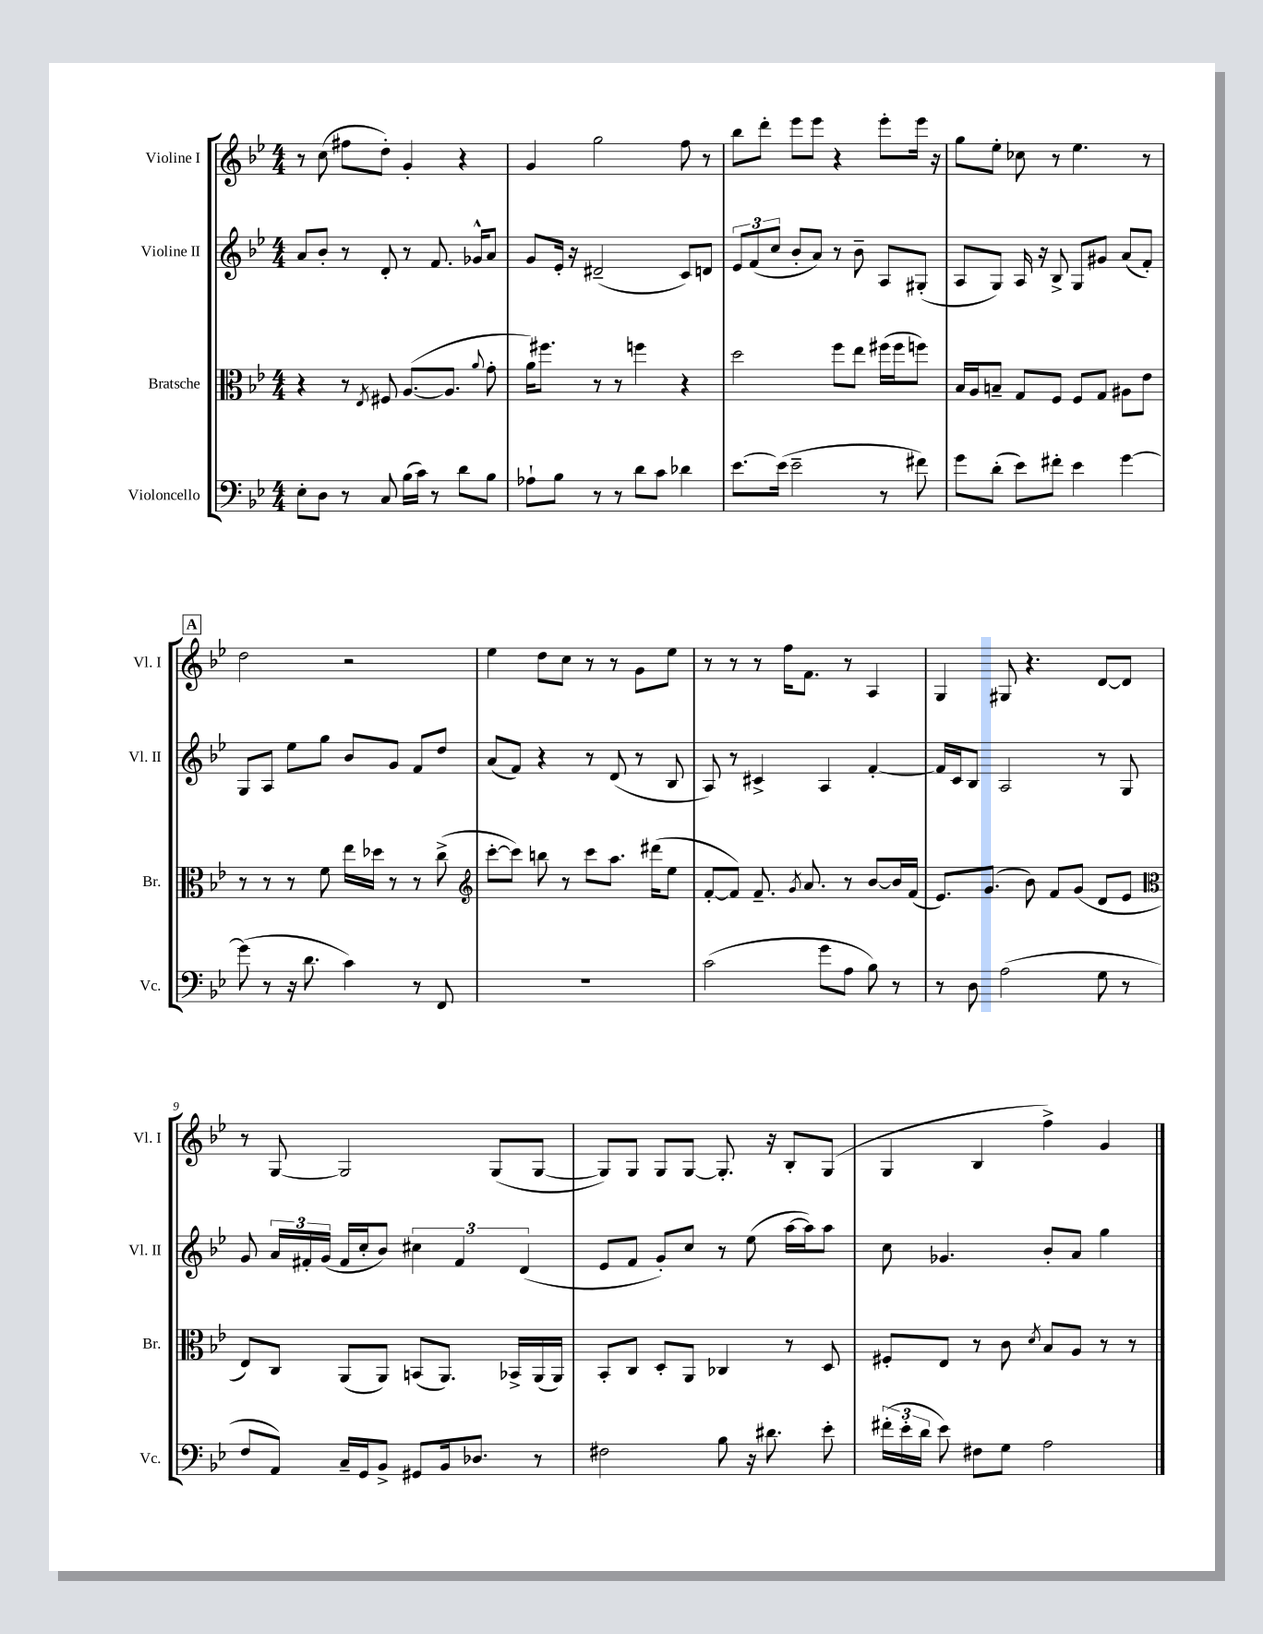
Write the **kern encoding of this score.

**kern	**kern	**kern	**kern
*staff4	*staff3	*staff2	*staff1
*clefF4	*clefC3	*clefG2	*clefG2
*k[b-e-]	*k[b-e-]	*k[b-e-]	*k[b-e-]
*M4/4	*M4/4	*M4/4	*M4/4
8E-'\L	4r	8a/L	8r
8D\J	.	8b-'/J	(8cc\
8r	8r	8r	8ff#\L
.	8qE-/	.	.
8C/	8F#/	8d'/	8dd'\J)
(16B-\LL	([8.A/L	8r	4g'/
16c\JJ)	.	.	.
8r	.	8.f/	.
.	8.A/]J	.	.
8d\L	.	.	4r
.	.	16g-^^/LK	.
.	8qqa/	.	.
8B-\J	8g'\	8a/J	.
=	=	=	=
8A-`\L	16a\LK)	8g/L	4g/
.	8.ff#\J	.	.
8B-\J	.	16e-'/Jk	.
.	.	16r	.
8r	8r	(2d#~/	2gg\
8r	8r	.	.
8d\L	4ff\	.	.
8c\J	.	.	.
4d-\	4r	8c/L)	8ff\
.	.	8d/J	8r
=	=	=	=
[8.e-\L	2dd\	12e-/L	8bb-\L
.	.	(12f/	.
.	.	.	8ddd'\J
.	.	12cc/J	.
(16e-\]Jk	.	.	.
2e-~\	.	8b-'/L	8eee-\L
.	.	8a/J)	8eee-\J
.	8ff\L	8r	4r
.	8ee-\J	8b-~\	.
8r	(16ff#\LL	8A/L	8eee-'\L
.	16ff#\J	.	.
8f#\)	8ff\J)	(8G#'/J	16eee-\Jk
.	.	.	16r
=	=	=	=
8g\L	16B-/LL	8A/L	8gg\L
.	16A/J	.	.
(8d'\J	8B~/J	8G/J)	8ee-'\J
8e-\L)	8G/L	16A/	8cc-\
.	.	16r	.
8f#'\J	8F/J	8B-^/	8r
4e-\	8F/L	8G/L	4.ee-\
.	8G/J	8g#/J	.
[4g\	8A#\L	(8a/L	.
.	8e-\J	8f'/J)	8r
=	=	=	=
(8g\]	8r	8G/L	2dd\
8r	8r	8A/J	.
16r	8r	8ee-\L	.
8.d\	.	.	.
.	8f\	8gg\J	.
4c\)	16ee-\LL	8b-/L	2r
.	16dd-\JJ	.	.
.	8r	8g/J	.
8r	8r	8f/L	.
8FF/	(8cc^\	8dd/J	.
=	=	=	=
*	*clefG2	*	*
1r	[8ccc'\L	(8a/L	4ee-\
.	8ccc\]J)	8f/J)	.
.	8bb\	4r	8dd\L
.	8r	.	8cc\J
.	8ccc\L	8r	8r
.	8.aa\J	(8d/	8r
.	.	8r	8g\L
.	(16ddd#\LK	.	.
.	8ee-\J	8B-/	8ee-\J
=	=	=	=
(2c\	[8f'/L	8A/)	8r
.	8f/]J)	8r	8r
.	8.f~/	4c#^/	8r
.	.	.	16ff\LK
.	8qg/	.	.
.	8.a/	.	8.f\J
8g\L	.	4A/	.
8A\J	8r	.	8r
8B-\)	[8b-/L	[4f'/	4A/
8r	16b-/]L	.	.
.	(16f/JJ	.	.
=	=	=	=
8r	8.e-/L)	16f/]LL	4G/
.	.	16c/J	.
8D\	.	8B-/J	.
.	(8.g/J	.	.
(2A\	.	2A/	8G#/
.	8b-\)	.	4.r
.	8f/L	.	.
.	(8g/J	.	.
8G\	8d/L	8r	[8d/L
8r	8e-/J	8G/	8d/]J
=	=	=	=
*	*clefC3	*	*
8F/L	8E-/L)	8g/	8r
8AA/J)	8C/J	24a/LL	[8G/
.	.	24f#'/	.
.	.	(24g/JJ	.
16C~/LL	(8AA/L	16f#/LL	2G/]
16GG/J	.	16cc'/J	.
8BB-^/J	8AA/J)	8b-/J)	.
8GG#/L	(8BB/L	6cc#\	.
16BB-/k	8.AA/J)	.	.
.	.	6f#/	.
8.D-/J	.	.	.
.	.	.	(8G/L
.	16BB-^/LL	.	.
.	.	(6d/	.
8r	(16AA/	.	[8G/J
.	16AA/JJ)	.	.
=	=	=	=
2F#\	8BB-'/L	8e-/L	8G/]L)
.	8C/J	8f/J	8G/J
.	8D'/L	8g'/L)	8G/L
.	8AA/J	8cc/J	[8G/J
8B-\	4C-/	8r	8.G'/]
16r	.	(8ee-\	.
8.d#\	.	.	16r
.	8r	[16aa\LL	8B-'/L
.	.	16aa\]J)	.
8e-'\	8D/	8aa\J	(8G/J
=	=	=	=
(24f#'\LL	8F#'/L	8cc\	4G/
24e-'\	.	.	.
24d\JJ	.	.	.
8e-\)	8E-/J	4.g-/	.
8F#\L	8r	.	4B-/
8G\J	8c\	.	.
.	8qd/	.	.
2A\	8B-/L	8b-'/L	4ff^\)
.	8A/J	8a/J	.
.	8r	4gg\	4g/
.	8r	.	.
==	==	==	==
*-	*-	*-	*-
